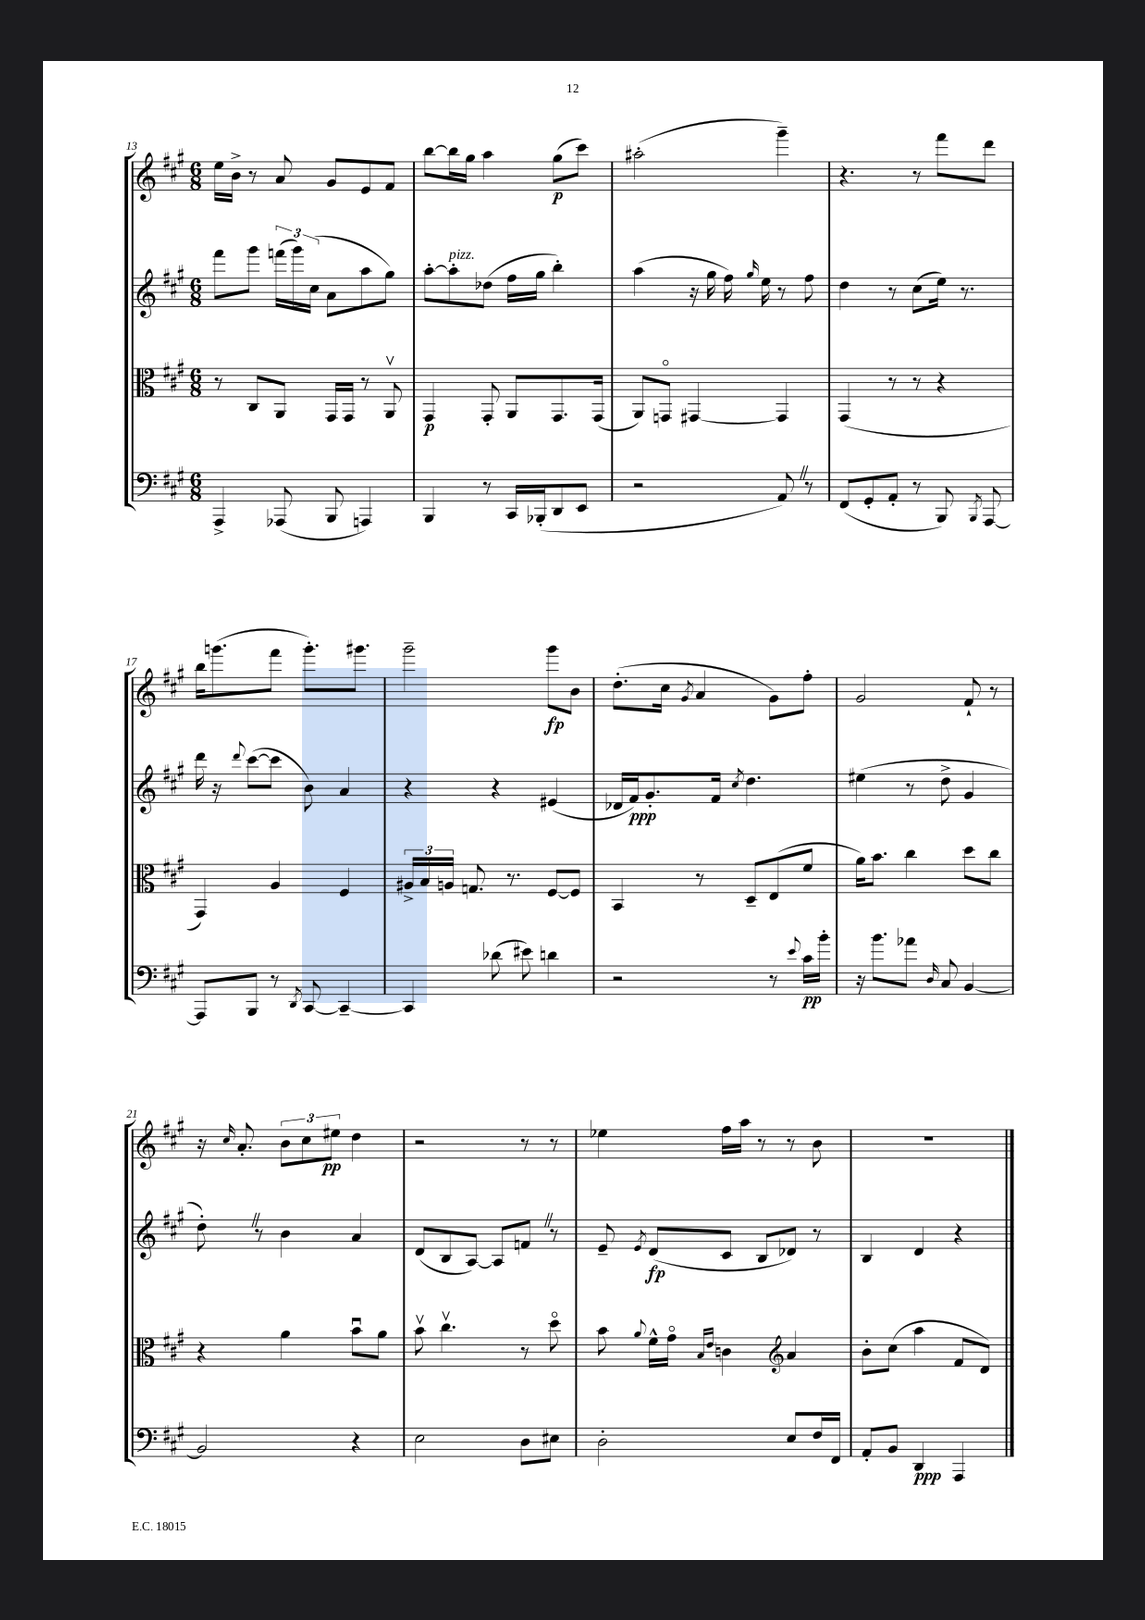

**kern	**kern	**kern	**kern
*staff4	*staff3	*staff2	*staff1
*clefF4	*clefC3	*clefG2	*clefG2
*k[f#c#g#]	*k[f#c#g#]	*k[f#c#g#]	*k[f#c#g#]
*M6/8	*M6/8	*M6/8	*M6/8
4AAA^	8r	8fff#	16ee
.	.	.	16b^
.	8C#	8ggg#	8r
(8AAA-	8AA	(24fff	8a
.	.	24ggg#)	.
.	.	(24cc#	.
8BBB	16GG#	8a	8g#
.	16GG#	.	.
4AAA)	8r	8aa	8e
.	8AAv	8gg#)	8f#
=	=	=	=
4BBB	4GG#	[8aa'	[8bb
.	.	8aa']	16bb]
.	.	.	16gg#
8r	8GG#'	(8dd-	4aa
16CC#	8AA	16ff#	.
(16BBB-'	.	16gg#	.
8DD	8.GG#	4bb')	(8gg#
8EE	.	.	8ccc#)
.	(16GG#	.	.
=	=	=	=
2r	8AA)	(4aa	(2aa#'
.	8GGo	.	.
.	[4GG#	16r	.
.	.	16gg#	.
.	.	16ff#)	.
.	.	16qqgg#	.
.	.	16ee	.
8AA)	4GG#]	8r	4ggg#~)
8r	.	8ff#	.
=	=	=	=
(8FF#	(4GG#	4dd	4.r
8GG#'	.	.	.
8AA'	8r	8r	.
8r	8r	(8cc#	8r
8BBB)	4r	16ee)	8fff#
.	.	8.r	.
8qBBB	.	.	.
[8AAA	.	.	8ddd
=	=	=	=
8AAA]	4GG#)	16ddd	16bb
.	.	16r	(8.ggg
.	.	8qqddd	.
8BBB	.	([8ccc#	.
8r	4A	8ccc#]	8fff#
8qDD	.	.	.
[8CC#	.	8b)	8.ggg')
4CC#~_	4F#	4a	.
.	.	.	8.ggg#
=	=	=	=
4CC#]	24A#^	4r	2ggg#~
.	24B	.	.
.	24A	.	.
.	8.G	.	.
(8d-	.	4r	.
.	8.r	.	.
8e#)	.	.	.
4d	[8F#	(4e#	8ggg#
.	8F#]	.	8b
=	=	=	=
2r	4BB	16d-	(8.dd'
.	.	16f#)	.
.	.	8.g#'	.
.	.	.	16cc#
.	.	.	8qg#
.	8r	.	4a
.	.	16f#	.
.	.	8qcc#	.
.	8D~	4.dd	.
8r	(8E	.	8g#)
8qqe	.	.	.
16c#	8f#	.	8ff#'
16b'	.	.	.
=	=	=	=
16r	16a)	(4ee#	2g#
8.b	8.b	.	.
8a-	4cc#	8r	.
16qqD	.	.	.
8C#	.	8dd^	.
[4BB	8dd	4g#	8f#`
.	8cc#	.	8r
=	=	=	=
2BB]	4r	8dd')	16r
.	.	.	16qqcc#
.	.	.	8.a'
.	.	8r	.
.	4a	4b	12b
.	.	.	12cc#
.	.	.	12ee#
4r	8bu	4a	4dd
.	8a	.	.
=	=	=	=
2E	8bv	(8d	2r
.	4.cc#v	8B	.
.	.	[8A)	.
.	.	8A]	.
8D	8r	8f	8r
8E#	8ddo	8r	8r
=	=	=	=
2D'	8b	8e~	4ee-
.	8qqa	8qe	.
.	16f#^^	(8d	.
.	16g#o	.	.
.	16qqB	.	.
.	16qqe	.	.
.	4c	8c#	16ff#
.	.	.	16aa
.	.	8B	8r
*	*clefG2	*	*
8E	4a	8d-)	8r
16F#	.	8r	8b
16FF#	.	.	.
=	=	=	=
8AA'	8b'	4B	2.r
8BB	(8cc#	.	.
4DD	4aa	4d	.
4AAA	8f#	4r	.
.	8d)	.	.
==	==	==	==
*-	*-	*-	*-
